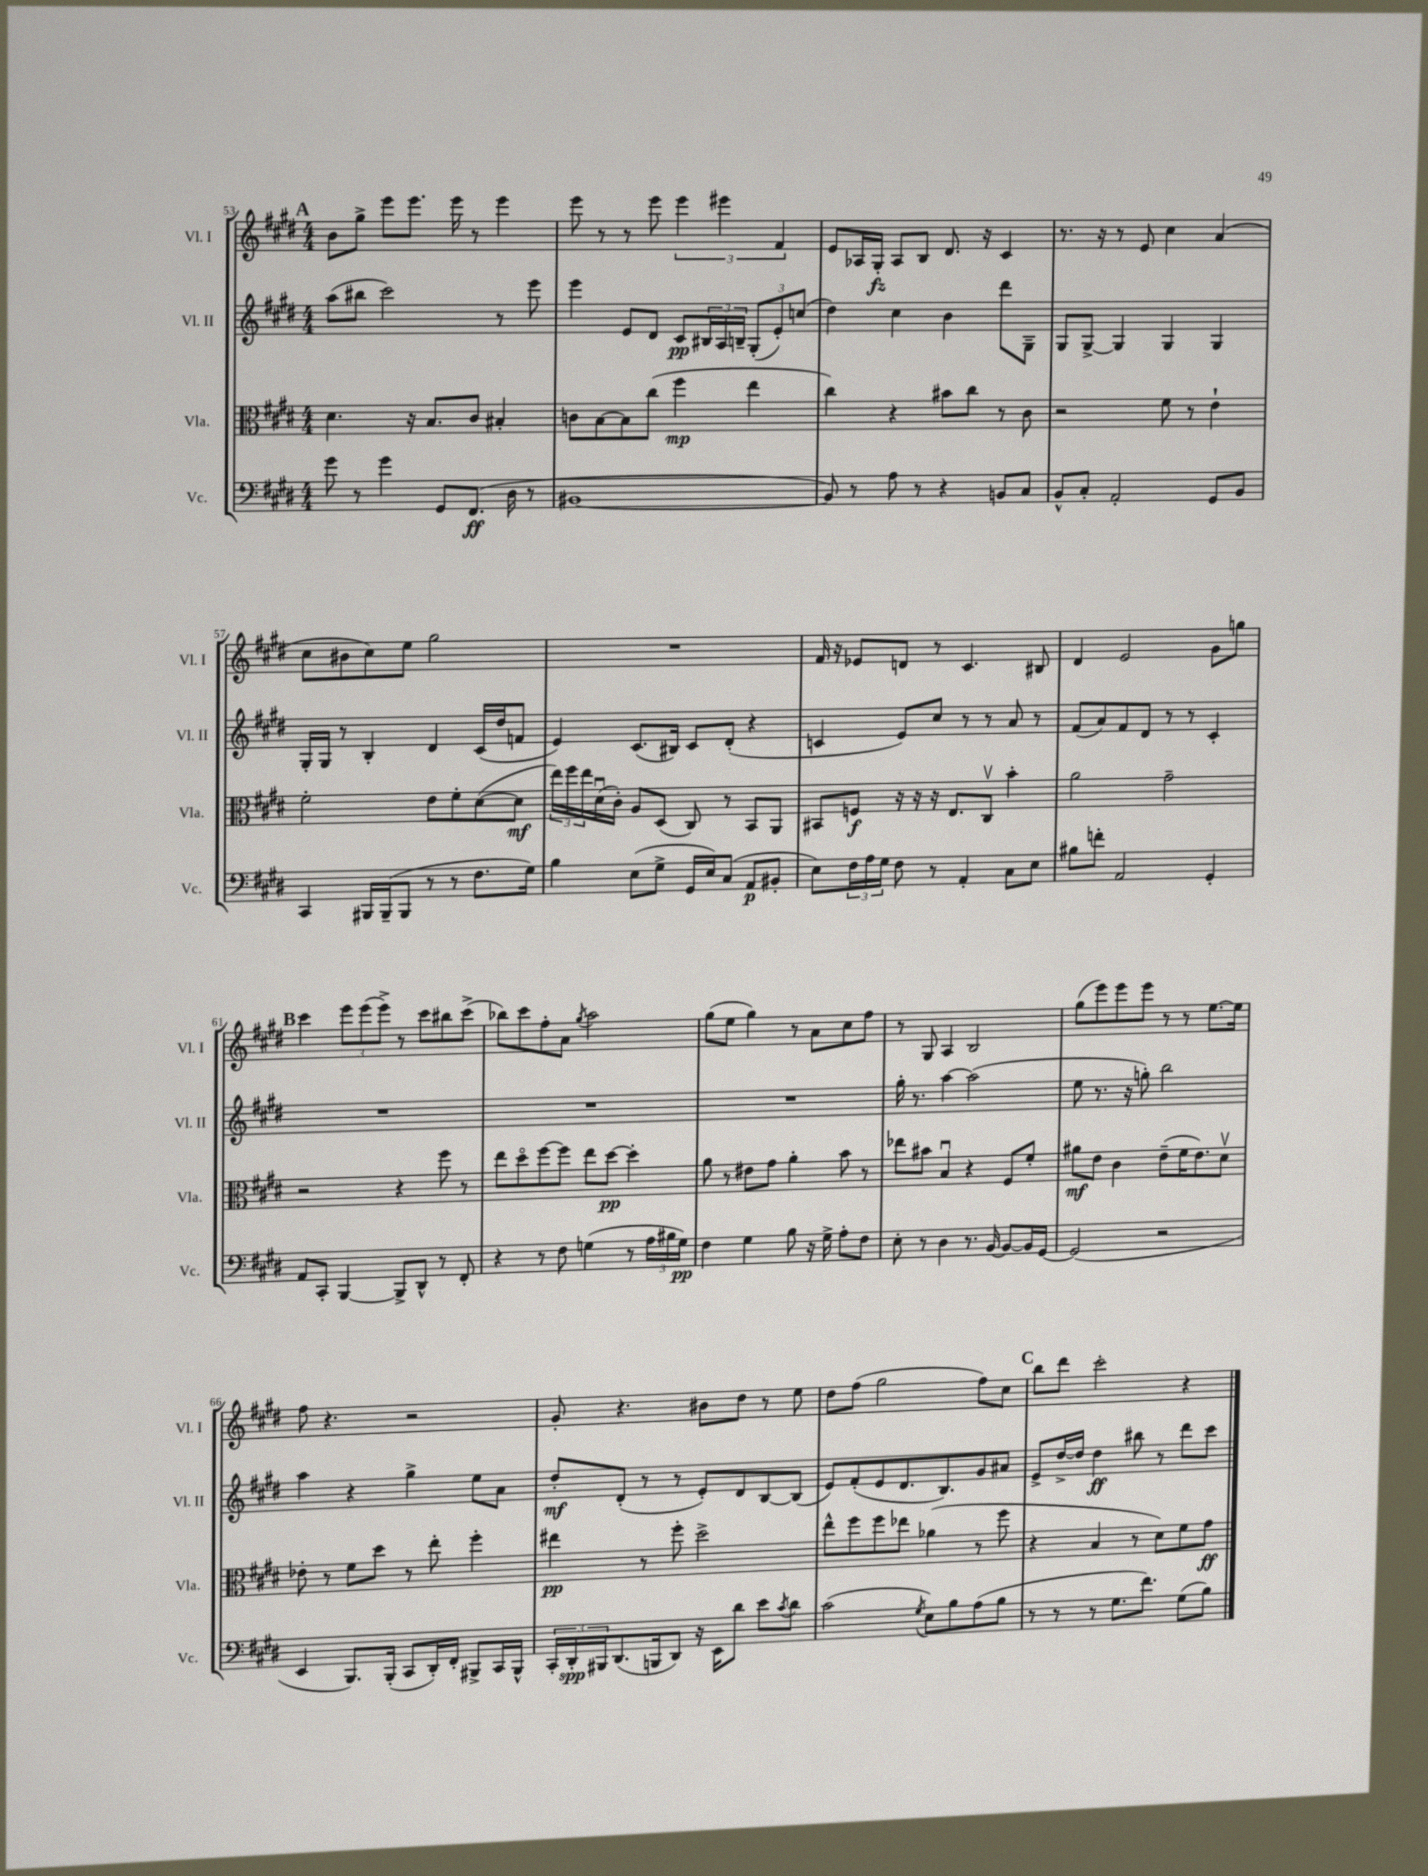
<<
\new StaffGroup <<
\new Staff = "s0" \with { instrumentName = "Vl. I" shortInstrumentName = "Vl. I" } {
    \clef treble \key e \major \numericTimeSignature \time 4/4
    \mark \markup { \bold "A" } b'8 gis''8-> e'''8 e'''8. e'''16 r8 e'''4 |
    e'''8 r8 r8 e'''8 \tuplet 3/2 { e'''4 eis'''4 fis'4 } |
    e'8 aes16 gis16-.\fz aes8 b8 dis'8. r16 cis'4 |
    r8. r16 r8 e'8 cis''4 a'4( |
    cis''8 bis'8 cis''8) e''8 gis''2 |
    R1 |
    fis'16 r16 ees'8 d'8 r8 cis'4. bis8 |
    dis'4 e'2 gis'8 g''8 |
    \mark \markup { \bold "B" } cis'''4 \tuplet 3/2 { e'''8 e'''8( e'''8->) } r8 cis'''8 bis''8 cis'''8->( |
    bes''8) cis'''8 fis''8-. a'8 \acciaccatura { gis''8 } a''2 |
    gis''8( e''8 gis''4) r8 a'8 cis''8 fis''8 |
    r8 gis8 a4 b2 |
    gis''8( e'''8) e'''8 e'''8 r8 r8 e''8.~ e''16 |
    fis''8 r4. r2 |
    gis'8-. r4. bis'8 dis''8 r8 e''8 |
    dis''8 fis''8( gis''2 fis''8) cis''8 |
    \mark \markup { \bold "C" } b''8 dis'''8 cis'''2-. r4 \bar "|." |
}
\new Staff = "s1" \with { instrumentName = "Vl. II" shortInstrumentName = "Vl. II" } {
    \clef treble \key e \major \numericTimeSignature \time 4/4
    \mark \markup { \bold "A" } a''8( bis''8 cis'''2) r8 e'''8 |
    e'''4 e'8 dis'8 cis'8\pp \tuplet 3/2 { bis16 a16 b16-- } \tuplet 3/2 { gis8-.( e'8-.) c''8( } |
    dis''4) cis''4 b'4 dis'''8 gis8-- |
    gis8 gis8~-> gis4 gis4 gis4 |
    gis16-. gis16 r8 b4-. dis'4 cis'16( dis''16 f'8 |
    e'4) cis'8.( bis16) cis'8 dis'8-.( r4 |
    c'4 e'8) cis''8 r8 r8 a'8 r8 |
    fis'8( a'8) fis'8 dis'8 r8 r8 cis'4-. |
    \mark \markup { \bold "B" } R1 |
    R1 |
    R1 |
    gis''16-. r8. a''4~ a''2( |
    e''8 r8. r16 g''8-.) b''2 |
    a''4 r4 gis''4-> e''8 a'8 |
    dis''8-.\mf dis'8-.( r8 r8 e'8-.) dis'8 b8~ b8( |
    e'8) fis'8-.( e'8 dis'8. b8.) gis'8 ais'8 |
    \mark \markup { \bold "C" } e'8-> dis''16~-> dis''16 dis''4\ff bis''8 r8 dis'''8 cis'''8 \bar "|." |
}
\new Staff = "s2" \with { instrumentName = "Vla." shortInstrumentName = "Vla." } {
    \clef alto \key e \major \numericTimeSignature \time 4/4
    \mark \markup { \bold "A" } dis'4. r16 b8. cis'8 bis4-. |
    c'8 b8~ b8 cis''8( fis''4\mp e''4 |
    cis''4) r4 bis'8 cis''8 r8 cis'8 |
    r2 fis'8 r8 e'4-! |
    fis'2-. e'8 fis'8-. dis'8~( dis'8\mf |
    \tuplet 3/2 { e''16) fis''16 e''16 } dis'16\downbow( cis'16-.) a8 dis8( cis8) r8 b,8 a,8 |
    bis,8 f8\f r16 r16 r16 e8. cis8\upbow b'4-. |
    a'2 gis'2-- |
    \mark \markup { \bold "B" } r2 r4 fis''8 r8 |
    e''8 dis''8\flageolet fis''8~ fis''8 e''8 dis''8~\pp dis''4-. |
    a'8 r8 eis'8 gis'8 a'4-. b'8 r8 |
    ees''8 bis'8 b4\downbow r4 fis8 fis'8-. |
    ais'8\mf e'8 cis'4 e'8--( fis'16 e'8.) dis'8\upbow |
    ees'8-. r8 fis'8 dis''8 r8 e''8-. fis''4-. |
    eis''4\pp r8 fis''8-. dis''2-> |
    e''8-^ fis''8 fis''8 ees''8 aes'4( r8 fis''8 |
    \mark \markup { \bold "C" } r4 b4 r8 dis'8) fis'8 gis'8\ff \bar "|." |
}
\new Staff = "s3" \with { instrumentName = "Vc." shortInstrumentName = "Vc." } {
    \clef bass \key e \major \numericTimeSignature \time 4/4
    \mark \markup { \bold "A" } gis'8 r8 gis'4 gis,8 fis,8.\ff( dis16 r8 |
    bis,1~ |
    bis,8) r8 a8 r8 r4 b,8 cis8 |
    b,8-^ cis8-. a,2-. gis,8 b,8 |
    cis,4 bis,,16 bis,,16--( bis,,8 r8 r8 fis8. gis16) |
    b4 e8( gis8-> gis,16 e16) cis8( a,8\p bis,8-. |
    e8) \tuplet 3/2 { fis16 a16 gis16 } fis8 r8 a,4-. cis8 e8 |
    bis8 f'8-. a,2 gis,4-. |
    \mark \markup { \bold "B" } a,8 cis,8-. b,,4~ b,,8-> dis,8-^ r8 fis,8-. |
    r4 r8 fis8 g4( r8 \tuplet 3/2 { a16 bis16 g16\pp) } |
    fis4 gis4 b8 r16 gis16-> a8-. fis8 |
    e8-. r8 dis4 r8. b,16~ b,8~ b,16 gis,16~ |
    gis,2( r2 |
    e,4 b,,8.) b,,16-.( cis,8 dis,16-.) fis,16-. bis,,8-> cis,16 bis,,16-^ |
    \tuplet 3/2 { cis,16-. dis,16-.\spp bis,,16 } dis,8.( b,,16 dis,8) r16 e,16 dis'8 e'8 \acciaccatura { cis'8 } dis'8 |
    cis'2( \acciaccatura { gis8 } e8) b8 a8( b8 |
    \mark \markup { \bold "C" } r8 r8 r8 gis8. fis'8.) gis8( b8) \bar "|." |
}
>>
>>
\layout { \context { \Score currentBarNumber = #53 } }
